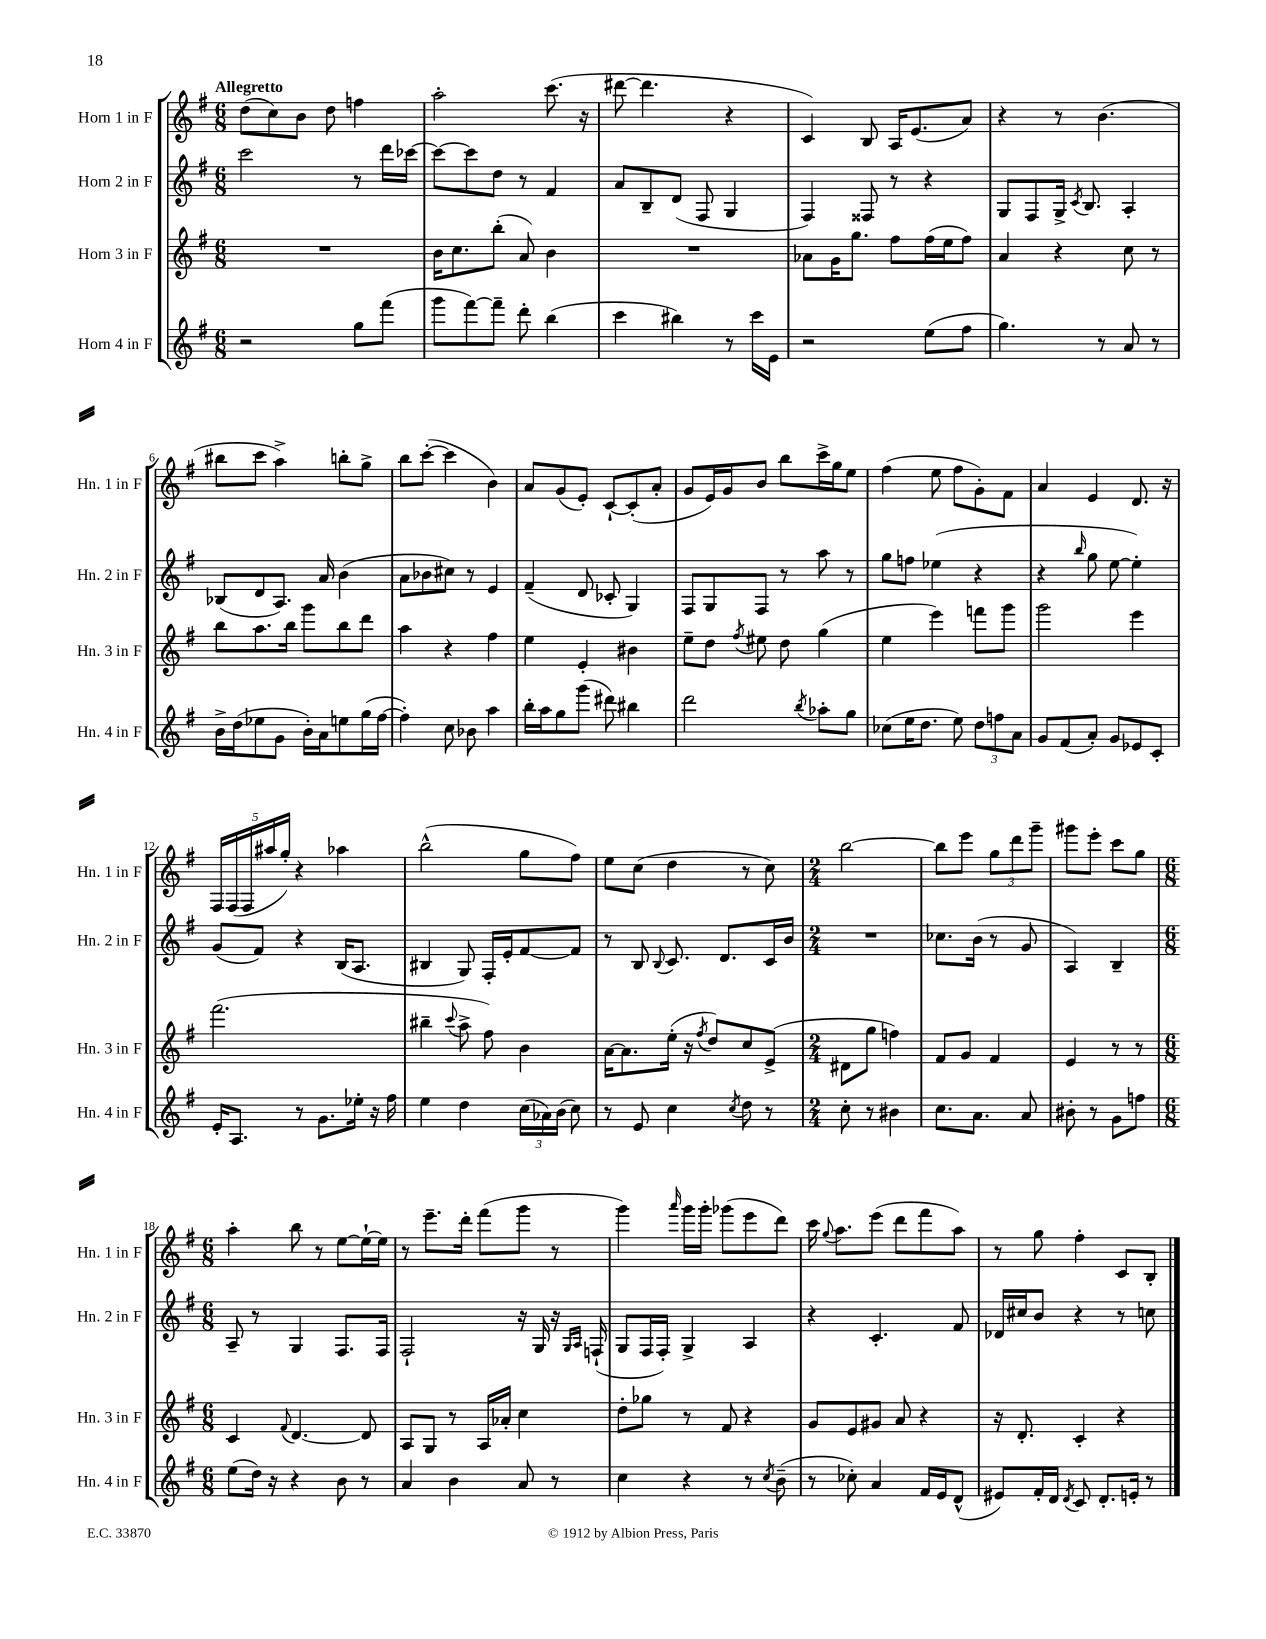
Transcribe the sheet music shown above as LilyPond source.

<<
\new StaffGroup <<
\new Staff = "s0" \with { instrumentName = "Horn 1 in F" shortInstrumentName = "Hn. 1 in F" } {
    \clef treble \key g \major \numericTimeSignature \time 6/8 \tempo "Allegretto"
    \autoBeamOff d''8[( c''8) b'8] d''8 f''4 |
    a''2-. c'''8.( r16 |
    dis'''8~ dis'''4. r4 |
    c'4) b8 a16[ e'8.( a'8]) |
    r4 r8 b'4.( |
    bis''8[ c'''8] a''4->) b''8[-. g''8]-> |
    b''8[ c'''8]~-.( c'''4 b'4) |
    a'8[ g'8( e'8]-.) c'8[~-! c'8-.( a'8]-. |
    g'8[ e'16) g'16 b'8] b''8[ c'''16-> g''16 e''8] |
    fis''4( e''8 fis''8[ g'8-.) fis'8] |
    a'4 e'4 d'8. r16 |
    \tuplet 5/4 { fis16[ fis16( fis16 ais''16 g''16]-.) } r4 aes''4 |
    b''2-^( g''8[ fis''8]) |
    e''8[ c''8]( d''4 r8 c''8) |
    \numericTimeSignature \time 2/4 b''2~ |
    b''8[ e'''8] \tuplet 3/2 { g''8[ d'''8 g'''8]-- } |
    gis'''8[ e'''8]-. c'''8[ g''8] |
    \numericTimeSignature \time 6/8 a''4-. b''8 r8 e''8[~ e''16~-! e''16] |
    r8 e'''8.[-- d'''16]-. fis'''8[( g'''8] r8 |
    g'''4) \grace { a'''16 } g'''16[ g'''16]-. ges'''8[( e'''8 d'''8]) |
    c'''16 \appoggiatura { g''8 } a''8.[ e'''8]( d'''8[ fis'''8 a''8]) |
    r8 g''8 fis''4-. c'8[ b8]-. \bar "|." |
}
\new Staff = "s1" \with { instrumentName = "Horn 2 in F" shortInstrumentName = "Hn. 2 in F" } {
    \clef treble \key g \major \numericTimeSignature \time 6/8
    \autoBeamOff c'''2 r8 d'''16[ ces'''16]~ |
    ces'''8[~ ces'''8 d''8] r8 fis'4 |
    a'8[ b8-- d'8]( fis8 g4 |
    fis4) fisis8 r8 r4 |
    g8[ fis8 g16]-> \acciaccatura { c'8 } b8. a4-. |
    bes8[( d'8 a8.]) a'16 b'4( |
    a'8[ bes'8 cis''8]) r8 e'4 |
    fis'4--( d'8 ces'8-. g4) |
    fis8[ g8 fis8] r8 a''8 r8 |
    g''8[ f''8] ees''4( r4 |
    r4 \grace { b''16 } g''8 e''8~ e''4-.) |
    g'8[( fis'8]) r4 b16[( a8.] |
    bis4 g8) fis16[-. e'16-. fis'8~ fis'8] |
    r8 b8 \appoggiatura { b8 } c'8. d'8.[ c'16 b'16] |
    \numericTimeSignature \time 2/4 R2 |
    ces''8.[ b'16]( r8 g'8 |
    a4) b4-- |
    \numericTimeSignature \time 6/8 a8-- r8 g4 fis8.[ fis16] |
    fis2-! r16 g16 r16 \grace { g16[ a16] } f16-!( |
    g8[ fis16 fis16]-.) g4-> a4 |
    r4 c'4.-. fis'8 |
    des'16[ cis''16 b'8] r4 r8 c''8 \bar "|." |
}
\new Staff = "s2" \with { instrumentName = "Horn 3 in F" shortInstrumentName = "Hn. 3 in F" } {
    \clef treble \key g \major \numericTimeSignature \time 6/8
    \autoBeamOff R2. |
    b'16[ c''8. b''8]-.( a'8) b'4 |
    R2. |
    aes'8[ g'16 g''8.] fis''8[ fis''16( e''16 fis''8]) |
    a'4 r4 c''8 r8 |
    b''8[ a''8. b''16] g'''8[ b''8 d'''8] |
    a''4 r4 fis''4 |
    e''4 e'4-. bis'4 |
    e''8[-- d''8] \acciaccatura { fis''8 } eis''8 d''8 g''4( |
    e''4 e'''4) f'''8[ g'''8] |
    g'''2 e'''4 |
    fis'''2.( |
    bis''4-- \appoggiatura { c'''8 } a''8-> fis''8) b'4 |
    a'16[~ a'8. e''16]-.( r16 \acciaccatura { fis''8 } d''8[) c''8 e'8]->( |
    \numericTimeSignature \time 2/4 dis'8[ g''8] f''4) |
    fis'8[ g'8] fis'4 |
    e'4 r8 r8 |
    \numericTimeSignature \time 6/8 c'4 \appoggiatura { fis'8 } d'4.~ d'8 |
    a8[ g8] r8 a16[ aes'16]-. c''4 |
    d''8[-. ges''8] r8 fis'8 r4 |
    g'8[ e'8 gis'8] a'8 r4 |
    r16 d'8.-. c'4-. r4 \bar "|." |
}
\new Staff = "s3" \with { instrumentName = "Horn 4 in F" shortInstrumentName = "Hn. 4 in F" } {
    \clef treble \key g \major \numericTimeSignature \time 6/8
    \autoBeamOff r2 g''8[ fis'''8]( |
    g'''8[ fis'''8~) fis'''8]-- d'''8-. b''4( |
    c'''4 bis''4) r8 c'''16[ e'16] |
    r2 e''8[( fis''8] |
    g''4.) r8 a'8 r8 |
    b'16[-> d''16( ees''8 g'8] b'16[-.) a'16 e''8 g''16( fis''16]~ |
    fis''4-.) c''8 bes'8 a''4 |
    b''16[-. a''16 g''8 g'''8]( dis'''8) bis''4 |
    d'''2 \acciaccatura { b''8 } aes''8[-. g''8] |
    ces''8[( e''16 d''8.] e''8) \tuplet 3/2 { d''8[ f''8 a'8] } |
    g'8[ fis'8( a'8]-.) g'8[ ees'8 c'8]-. |
    e'16[-. a8.] r8 g'8.[ ees''16]-. r16 fis''16 |
    e''4 d''4 \tuplet 3/2 { c''16[( aes'16) b'16]( } c''8) |
    r8 e'8 c''4 \acciaccatura { c''8 } d''8 r8 |
    \numericTimeSignature \time 2/4 c''8-. r8 bis'4 |
    c''8.[ a'8.] a'8 |
    bis'8-. r8 g'8[ f''8] |
    \numericTimeSignature \time 6/8 e''8[( d''16]) r16 r4 b'8 r8 |
    a'4 b'4 a'8 r8 |
    c''4 r4 r8 \acciaccatura { c''8 } b'8--( |
    r8 ces''8-.) a'4 fis'16[ e'16 d'8]-^( |
    eis'8[) fis'16-. d'16] \acciaccatura { d'8 } c'8 d'8.[-. e'16]-. r8 \bar "|." |
}
>>
>>
